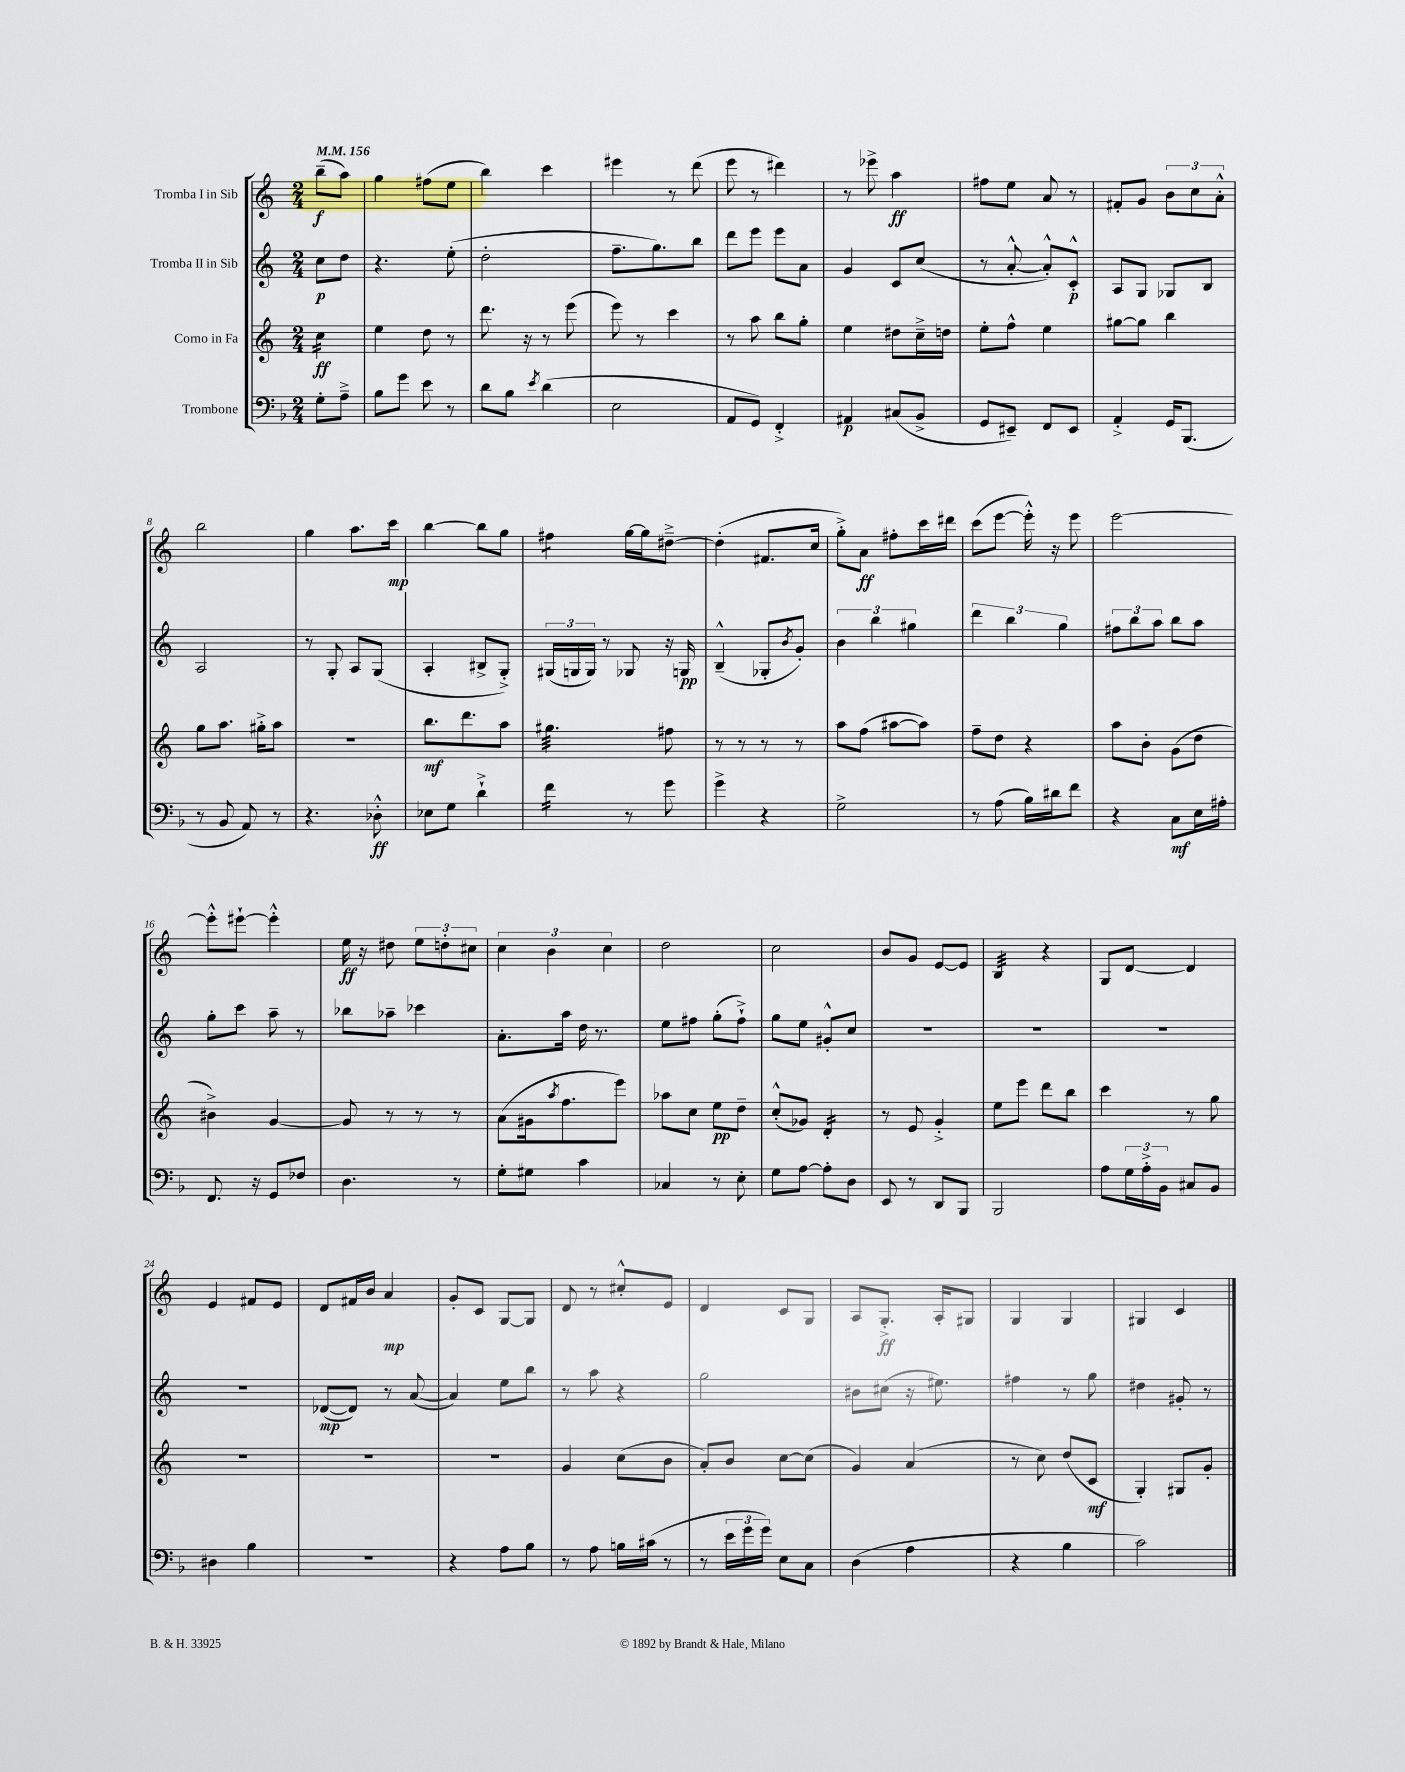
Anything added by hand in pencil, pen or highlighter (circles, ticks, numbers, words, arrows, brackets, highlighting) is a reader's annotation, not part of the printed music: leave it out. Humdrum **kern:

**kern	**kern	**kern	**kern
*staff4	*staff3	*staff2	*staff1
*clefF4	*clefG2	*clefG2	*clefG2
*k[b-]	*k[]	*k[]	*k[]
*M2/4	*M2/4	*M2/4	*M2/4
*MM156	*MM156	*MM156	*MM156
8G'	4cc	8cc	(8bb~
8A~^	.	8dd	8aa)
=	=	=	=
8B-	4ee	4.r	4gg
8g	.	.	.
8e	8dd	.	(8ff#
8r	8r	(8ee'	8ee
=	=	=	=
8d	8.ddd	2dd'	4bb)
8B-	.	.	.
.	16r	.	.
8qe	.	.	.
(4d	8r	.	4ccc
.	(8eee	.	.
=	=	=	=
2E	8eee)	8.ff~	4eee#
.	8r	.	.
.	.	8.gg)	.
.	4ccc	.	8r
.	.	8bb	(8ddd
=	=	=	=
8AA	8r	8ddd	8eee
8GG)	8aa	8eee	8r
4FF'^	8bb	8eee	4ddd#)
.	8gg'	8a	.
=	=	=	=
4AA#	4ee	4g	8r
.	.	.	8eee-^
(8C#	8dd#	8c	4aa
8BB-^	16cc~^	(8cc	.
.	16dd	.	.
=	=	=	=
8GG	8ee'	8r	8ff#
8EE#~)	8ff^^	[8a'^^	8ee
8FF	4ee	8a'^^])	8a
8EE#	.	8c'^^	8r
=	=	=	=
4AA'^	[8gg#	8A	8f#'
.	8gg#]	8G	8g
16GG	4bb	8G-	12b
(8.BBB-	.	.	.
.	.	.	12cc
.	.	8B	.
.	.	.	12a'^^
=	=	=	=
8r	8gg	2A	2bb
8BB-	8.aa	.	.
8AA)	.	.	.
.	16gg#'^	.	.
8r	8aa	.	.
=	=	=	=
4.r	2r	8r	4gg
.	.	8G'	.
.	.	8A	8.aa
8D-'^^	.	(8G	.
.	.	.	16ccc
=	=	=	=
8E-	8.bb	4A'	[4bb
8G	.	.	.
.	8.ddd	.	.
4d`^	.	8B#^	8bb]
.	8aa	8G'^)	8gg
=	=	=	=
4f	4.gg#	(24G#	4ff#
.	.	24G	.
.	.	24G)	.
.	.	8r	.
8r	.	8G-	[16gg
.	.	.	16gg]
8g	8ff#	16r	[8dd#~^
.	.	16G	.
=	=	=	=
4g^	8r	(4B~^^	(4dd#']
.	8r	.	.
4r	8r	8G-'	8.f#
.	.	8qb	.
.	8r	8g')	.
.	.	.	16cc
=	=	=	=
2G^	8aa	6b	8gg'^)
.	(8ff	.	8a
.	.	6bb	.
.	[8aa#	.	8ff#'
.	.	6gg#	.
.	8aa#])	.	16ccc
.	.	.	16ddd#
=	=	=	=
8r	8ff~	6ddd	(8ccc
(8A	8dd	.	[8eee
.	.	6bb	.
16B-)	4r	.	16eee'^^])
16d#	.	.	16r
.	.	6gg	.
8f	.	.	8eee
=	=	=	=
4r	8aa	12ff#	[2eee
.	.	12bb	.
.	8b'	.	.
.	.	12aa	.
8C	(8g	8bb	.
16E	8dd	8aa	.
16A#'	.	.	.
=	=	=	=
8.FF	4b#^)	8gg'	8eee'^^]
.	.	8ccc	[8eee#`
16r	.	.	.
8GG	[4g	8aa~	4eee#'^^]
8F-	.	8r	.
=	=	=	=
4.D	8g]	8bb-	16ee
.	.	.	16r
.	8r	8aa-~	8dd#
.	8r	4ccc-	12ee
.	.	.	12dd'
8r	8r	.	.
.	.	.	12cc#
=	=	=	=
8G'	(8a	8.a'	6cc
8G#	16g#	.	.
.	.	.	6b
.	8qaa	.	.
.	8.ff	16aa	.
4c	.	16dd	.
.	.	8.r	.
.	.	.	6cc
.	8eee)	.	.
=	=	=	=
4C-	8aa-	8ee	2dd
.	8cc	8ff#	.
8r	8ee	(8gg'	.
8E'	8dd~	8ff#`^)	.
=	=	=	=
8G	(8cc'^^	8gg	2cc
[8A	8g-)	8ee	.
8A']	4d'	8g#'^^	.
8D	.	8cc	.
=	=	=	=
8EE	8r	2r	8b
8r	8e	.	8g
8DD	4g'^	.	[8e
8BBB-	.	.	8e]
=	=	=	=
2BBB-	8ee	2r	4B
.	8eee	.	.
.	8ddd	.	4r
.	8bb	.	.
=	=	=	=
8A	4ccc	2r	8G
24G	.	.	[8d
24A'^	.	.	.
24BB-	.	.	.
8C#	8r	.	4d]
8BB-	8gg	.	.
=	=	=	=
4D#	2r	2r	4e
4B-	.	.	8f#
.	.	.	8e
=	=	=	=
2r	2r	([8d-	8d
.	.	8d-])	16f#
.	.	.	16b
.	.	8r	4a
.	.	([8a	.
=	=	=	=
4r	2r	4a])	8g'
.	.	.	8c
8A	.	8ee	[8G
8B-	.	8bb	8G]
=	=	=	=
8r	4g	8r	8d
8A	.	8aa	8r
16B	(8cc	4r	8cc#'^^
(16c#	.	.	.
8r	8b	.	8e
=	=	=	=
8r	8a')	2gg	4d
24e	8b	.	.
24g	.	.	.
24g)	.	.	.
8E	[8cc	.	8c
8C	(8cc]	.	8G
=	=	=	=
(4D	4g)	8b#	8A
.	.	(8cc#	8.G'^
4A	(4a	16r	.
.	.	8.ee#)	16A'
.	.	.	8G#
=	=	=	=
4r	8r	4ff#	4G
.	8cc)	.	.
4B-	(8dd	8r	4G
.	8c	8gg	.
=	=	=	=
2c)	4G')	4dd#	4G#
.	8G#	8g#'	4c
.	8g'	8r	.
==	==	==	==
*-	*-	*-	*-
